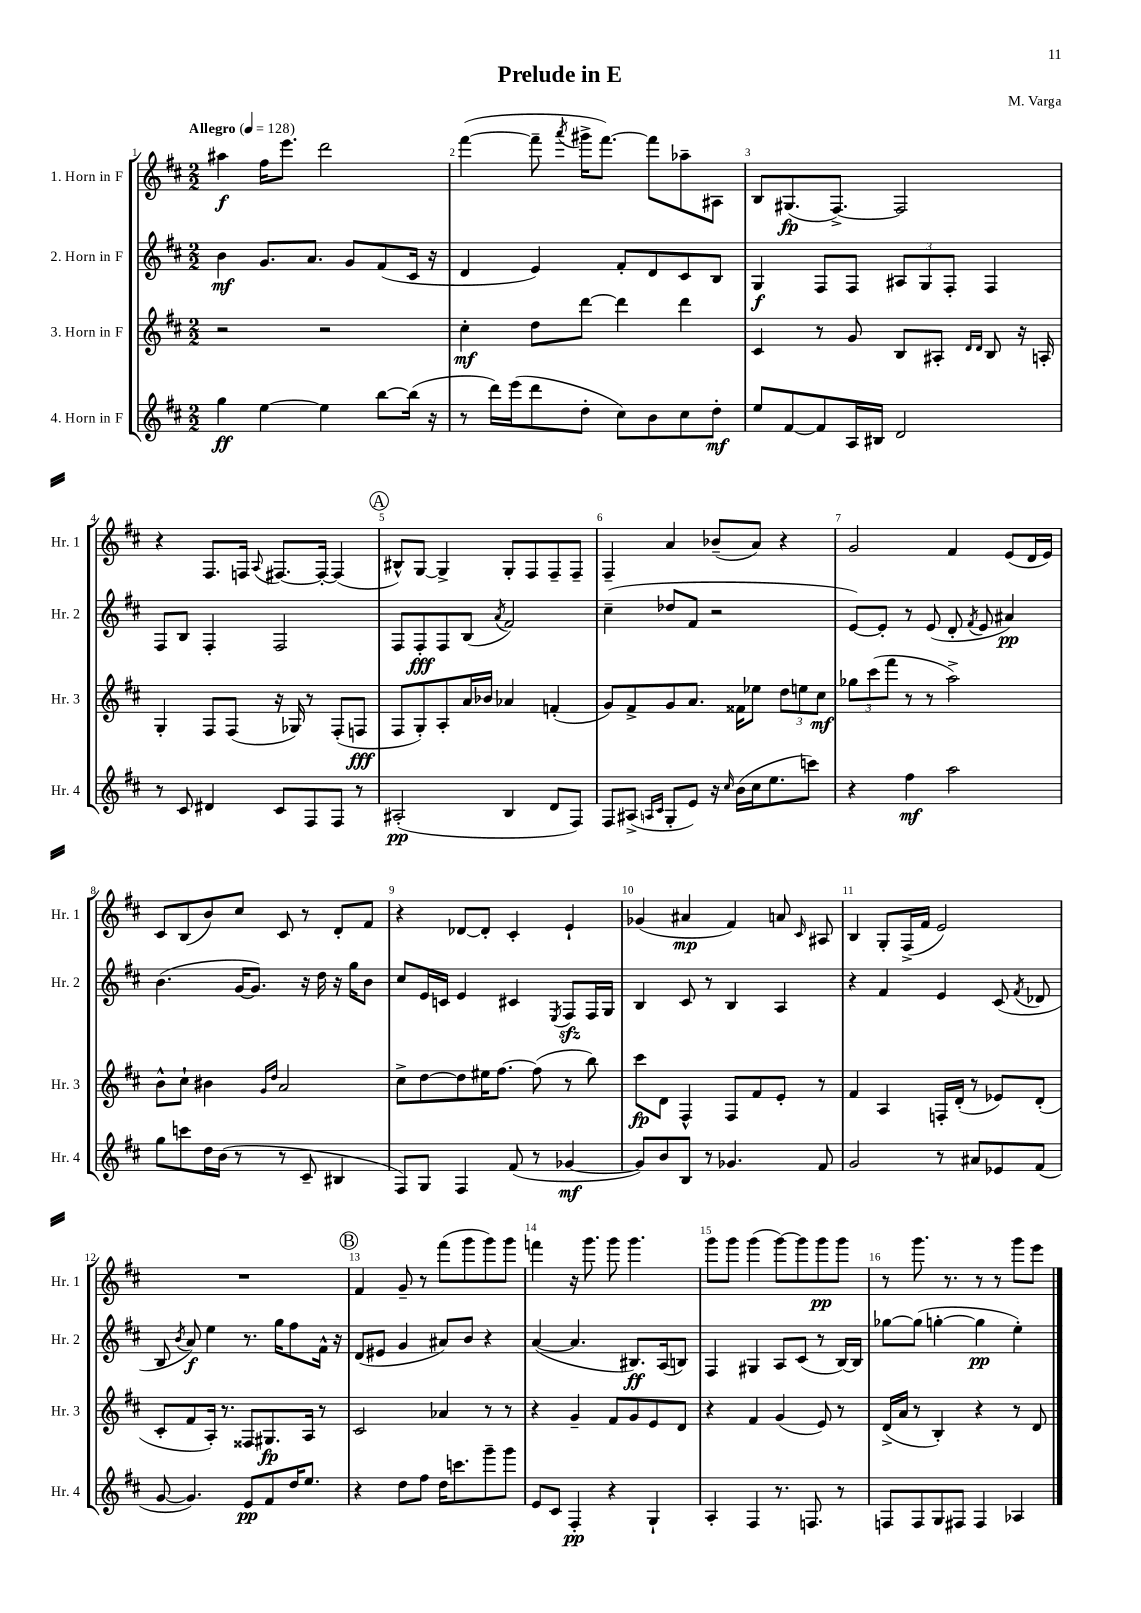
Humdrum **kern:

**kern	**kern	**kern	**kern
*staff4	*staff3	*staff2	*staff1
*clefG2	*clefG2	*clefG2	*clefG2
*k[f#c#]	*k[f#c#]	*k[f#c#]	*k[f#c#]
*M2/2	*M2/2	*M2/2	*M2/2
*MM128	*MM128	*MM128	*MM128
4gg	2r	4b	4aa#
[4ee	.	8.g	16ff#
.	.	.	8.eee
.	.	8.a	.
4ee]	2r	.	2ddd
.	.	8g	.
[8bb	.	(8f#	.
(16bb]	.	16c#	.
16r	.	16r	.
=	=	=	=
8r	4cc#'	4d	([4fff#
16ddd)	.	.	.
(16eee	.	.	.
8ddd	8dd	4e)	8fff#~]
.	.	.	8qaaa
8dd'	[8ddd	.	16ggg#^
.	.	.	[8.fff#)
8cc#)	4ddd]	8f#'	.
8b	.	8d	8fff#]
8cc#	4ddd	8c#	8aa-~
8dd'	.	8B	8A#
=	=	=	=
8ee	4c#	4G	8B
[8f#	.	.	(8.G#
8f#]	8r	8F#	.
.	.	.	[8.F#^)
16A	8g	8F#	.
16B#	.	.	.
2d	8B	12A#	2F#]
.	.	12G	.
.	8A#'	.	.
.	.	12F#'	.
.	16qqd	.	.
.	16qqd	.	.
.	8B	4F#	.
.	16r	.	.
.	16A'	.	.
=	=	=	=
8r	4G'	8F#	4r
8c#	.	8B	.
4d#	8F#	4F#'	8.F#
.	(8F#	.	.
.	.	.	16F
.	.	.	8qqA
8c#	16r	2F#	[8.F#
.	16G-)	.	.
8F#	8r	.	.
.	.	.	16F#'_
8F#	(8F#'	.	(4F#]
8r	8F	.	.
=	=	=	=
(2A#'	8F#	8F#	8B#^^)
.	8G')	8F#'	[8G
.	8A'	8F#	4G^]
.	16a	(8B	.
.	16b-	.	.
.	.	8qa	.
4B	4a-	2f#)	8G'
.	.	.	8F#
8d	(4f'	.	8F#~
8F#)	.	.	8F#~
=	=	=	=
8F#	8g)	(4cc#~	4F#~
(8A#^	8f#^	.	.
16qqA	.	.	.
16qqc#	.	.	.
8G'	8g	8dd-	4a
8e)	8.a	8f#	.
16r	.	2r	(8b-~
16qqcc#	.	.	.
(16b	16f##	.	.
16cc#	8ee-	.	8a)
8.ee	.	.	.
.	12dd	.	4r
.	12ee	.	.
8ccc)	.	.	.
.	12cc#	.	.
=	=	=	=
4r	12gg-	[8e)	2g
.	(12ccc#	.	.
.	.	8e']	.
.	12fff#	.	.
4ff#	8r	8r	.
.	8r	(8e	.
2aa	2aa^)	8d'	4f#
.	.	8qf#	.
.	.	8e	.
.	.	4a#)	(8e
.	.	.	16d
.	.	.	16e)
=	=	=	=
8gg	8b^^	(4.b	8c#
8ccc	8cc#`	.	(8B
16dd	4b#	.	8b)
(16b	.	.	.
8r	.	[16g	8cc#
.	.	8.g])	.
.	16qqg	.	.
.	16qqdd	.	.
8r	2a	.	8c#
8c#~	.	16r	8r
.	.	16dd	.
4B#	.	16r	8d'
.	.	16gg	.
.	.	8b	8f#
=	=	=	=
8F#)	8cc#^	8cc#	4r
8G	[8dd	16e	.
.	.	16c	.
4F#	8dd]	4e	[8d-
.	16ee#	.	8d-']
.	[8.ff#	.	.
(8f#	.	4c#	4c#'
8r	(8ff#]	.	.
.	.	8qE	.
[4g-	8r	8F#	4e`
.	8bb)	16F#	.
.	.	16G	.
=	=	=	=
8g-])	8ccc#	4B	(4g-
8b	8d	.	.
8B	4F#^^	8c#	4a#
8r	.	8r	.
4.g-	8F#	4B	4f#)
.	8f#	.	.
.	8e'	4A	8a
.	.	.	16qqc#
8f#	8r	.	8A#
=	=	=	=
2g	4f#	4r	4B
.	4A	4f#	8G'
.	.	.	(16F#^
.	.	.	16f#
8r	16F'	4e	2e)
.	(16d'	.	.
8a#	8r	.	.
8e-	8e-)	(8c#	.
.	.	8qf#	.
(8f#	(8d'	8d-	.
=	=	=	=
[8g	8c#'	8B	1r
.	.	8qb	.
4.g])	8f#	8a)	.
.	16A')	4ee	.
.	8.r	.	.
8e	8F##	8.r	.
8f#	8.G#	.	.
.	.	16gg	.
16dd	.	8ff#	.
8.ee	16A	.	.
.	8r	16f#^^	.
.	.	16r	.
=	=	=	=
4r	2c#	(8d	4f#
.	.	8e#	.
8dd	.	4g	8g~
8ff#	.	.	8r
16dd	4a-	8a#)	(8fff#
8.ccc	.	.	.
.	.	8b	8ggg
8ggg~	8r	4r	8ggg)
8ggg	8r	.	8ggg
=	=	=	=
8e	4r	([4a	4fff
8c#	.	.	.
4F#'	4g~	4.a]	16r
.	.	.	8.ggg
4r	8f#	.	8ggg
.	8g	8.B#)	4.ggg
4G`	8e	.	.
.	.	(16A	.
.	8d	8B)	.
=	=	=	=
4A'	4r	4F#	8ggg
.	.	.	8ggg
4F#	4f#	4G#	(4ggg
8.r	(4g	8A	[8ggg)
.	.	(8c#	8ggg]
8.F	.	.	.
.	8e)	8r	8ggg
8r	8r	[16B)	8ggg
.	.	16B]	.
=	=	=	=
8F	(16d^	[8gg-	8r
.	16a	.	.
8F	8r	(8gg-]	8.ggg
8G	4B')	[4gg'	.
.	.	.	8.r
8F#	.	.	.
4F#	4r	4gg]	8r
.	.	.	8r
4A-	8r	4ee')	8ggg
.	8d	.	8eee
==	==	==	==
*-	*-	*-	*-
